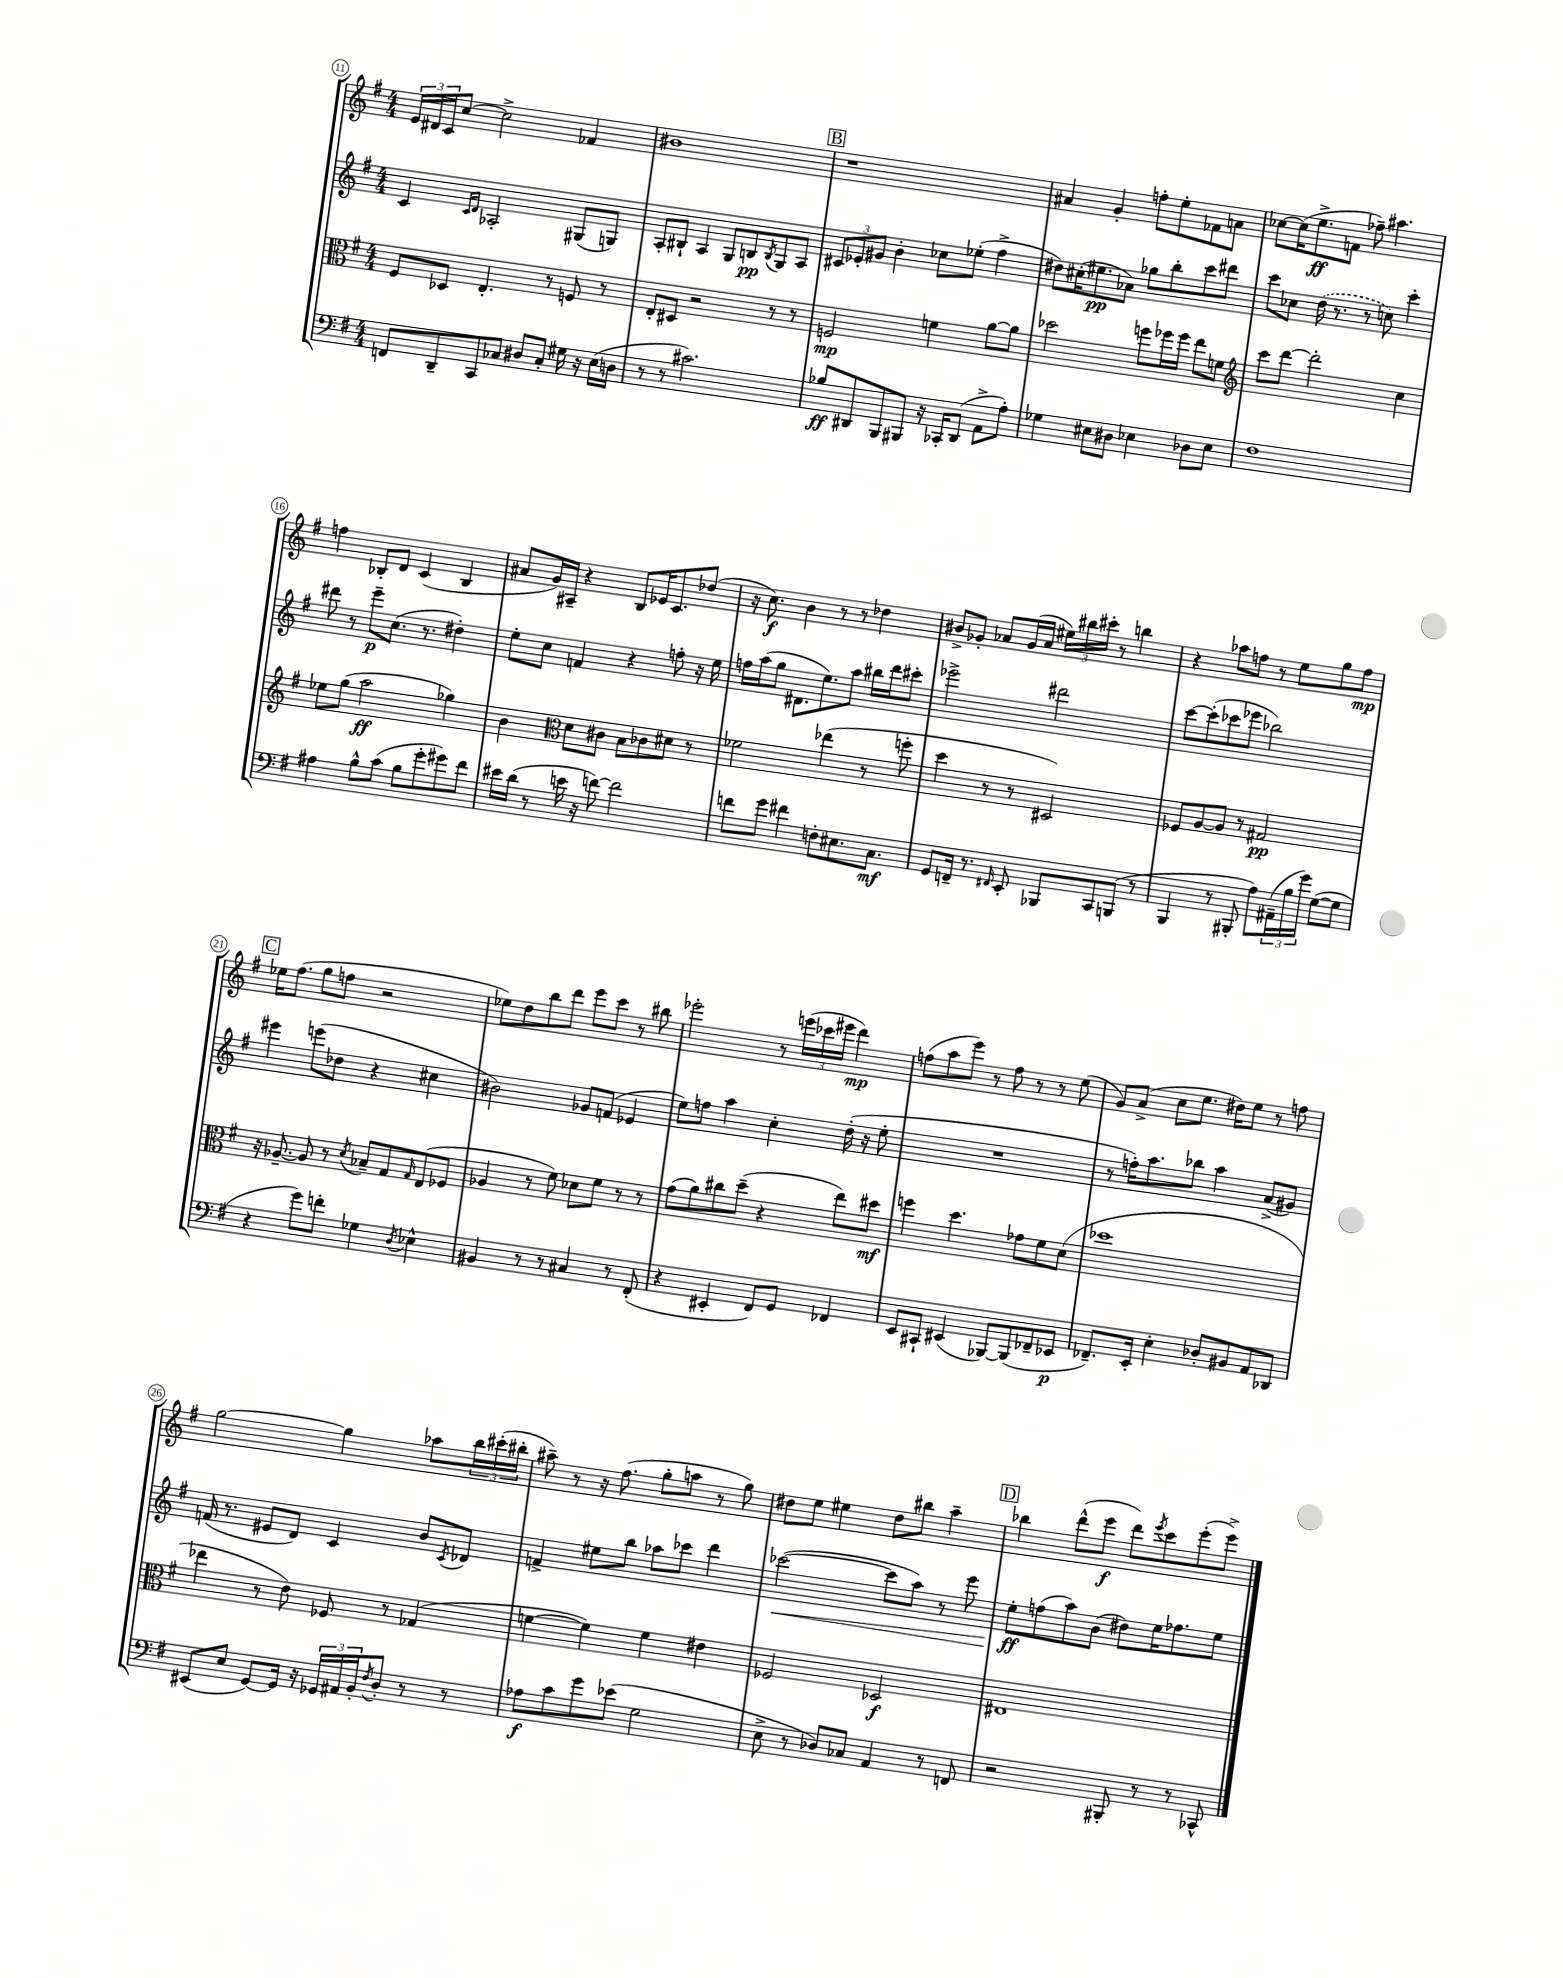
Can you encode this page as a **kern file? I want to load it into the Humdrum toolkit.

**kern	**dynam	**kern	**dynam	**kern	**dynam	**kern	**dynam
*part4	*part4	*part3	*part3	*part2	*part2	*part1	*part1
*staff4	*staff4	*staff3	*staff3	*staff2	*staff2	*staff1	*staff1
*clefF4	*	*clefC3	*	*clefG2	*	*clefG2	*
*k[f#]	*	*k[f#]	*	*k[f#]	*	*k[f#]	*
*M4/4	*	*M4/4	*	*M4/4	*	*M4/4	*
=11	=11	=11	=11	=11	=11	=11	=11
8FFn/L	.	8F#/L	.	4c/	.	24e/LL	.
.	.	.	.	.	.	24d#X/	.
.	.	.	.	.	.	24c/J	.
8DD~/	.	8D-X/J	.	.	.	[8cc/J	.
.	.	.	.	16qqc/LL	.	.	.
.	.	.	.	16qqd/JJ	.	.	.
8CC/	.	4.E'/	.	2A-X'/	.	2cc^\]	.
8C-X/J	.	.	.	.	.	.	.
8D#X/L	.	.	.	.	.	.	.
8C-'/J	.	8r	.	.	.	.	.
16G#X\	.	8Fn/	.	(8G#X/L	.	4f-X/	.
16r	.	.	.	.	.	.	.
(16E\LL	.	8r	.	8Gn/J)	.	.	.
16Dn\JJ	.	.	.	.	.	.	.
=12	=12	=12	=12	=12	=12	=12	=12
8r	.	8E'/L	.	8A'/L	.	1b#X	.
8r	.	8D#X/J	.	8B#X`/J	.	.	.
2.c#X\)	.	2r	.	4A/	.	.	.
.	.	.	.	8G/L	.	.	.
.	.	.	.	8Bn/	pp	.	.
.	.	.	.	8qB/	.	.	.
.	.	8r	.	8G/	.	.	.
.	.	8r	.	8A/J	.	.	.
!!LO:REH:place=s1:t=B
=13	=13	=13	=13	=13	=13	=13	=13
8B-X/L	ff	2Fn/	mp	12c#X/L	.	1r	.
.	.	.	.	12e-X'/	.	.	.
8DD#X/	.	.	.	.	.	.	.
.	.	.	.	12g#X/J	.	.	.
8BBB/	.	.	.	4b'\	.	.	.
8BBB#X/J	.	.	.	.	.	.	.
16r	.	4fn\	.	8cc-X\L	.	.	.
16CC-X'/KL	.	.	.	.	.	.	.
(8DD#/J	.	.	.	(8ee-X'\J	.	.	.
8AA^\L	.	[8a\L	.	4ff#^\	.	.	.
8A'\J)	.	8a\J]	.	.	.	.	.
=14	=14	=14	=14	=14	=14	=14	=14
4G-X\	.	2dd-X\	.	8dd#X\L)	.	4a#X/	.
.	.	.	.	(16cc#X'\K	.	.	.
.	.	.	.	8.ee#X\	pp	.	.
8E#X\L	.	.	.	.	.	4g'/	.
8D#X\J	.	.	.	8a-X\J)	.	.	.
4E-X\	.	8ffn\L	.	8gg-X\L	.	8ffn'\L	.
.	.	16ff-X\L	.	8bb'\	.	8ee'\	.
.	.	16ff-\JJ	.	.	.	.	.
8D-X\L	.	8ee\L	.	8ccc\	.	8f-X\	.
8E-\J	.	8fn\J	.	8ddd#X\J	.	8an\J	.
=15	=15	=15	=15	=15	=15	=15	=15
*	*	*clefG2	*	*	*	*	*
1F#	.	8ccc\L	.	8ccc\L	.	[8cc-X\L	.
.	.	[8ddd\J	.	8cc-X\J	.	(16cc-\K]	.
.	.	.	.	.	.	8.ee^\	ff
.	.	2ddd'\]	.	(16dd\	.	.	.
.	.	.	.	8.r	.	.	.
.	.	.	.	.	.	8fn\J	.
.	.	.	.	8r	.	8ff-X~\)	.
.	.	.	.	8ccn\)	.	4.aa#X\	.
.	.	4cc\	.	4ccc'\	.	.	.
!!LO:LB:g=z
=16	=16	=16	=16	=16	=16	=16	=16
4A#X\	.	8ee-X\L	.	8ddd#X\	.	4ffn\	.
.	.	(8gg\J	.	8r	.	.	.
8B^^\L	.	2aa\	ff	8eee~\L	p	8B-X'/L	.
(8c\J	.	.	.	(8.cc\J	.	8d/J	.
8B\L	.	.	.	.	.	(4c/	.
.	.	.	.	8.r	.	.	.
8g'\	.	.	.	.	.	.	.
8g#X\)	.	4gg-X\)	.	4dd#X'\)	.	4B-/	.
8f#\J	.	.	.	.	.	.	.
=17	=17	=17	=17	=17	=17	=17	=17
16e#X\LL	.	4b\	.	8ee'\L	.	8a#X/L	.
(16d\JJ	.	.	.	.	.	.	.
8r	.	.	.	8cc\J	.	16g/L)	.
.	.	.	.	.	.	16A#X~/JJ	.
*	*	*clefC3	*	*	*	*	*
16en\	.	8d\L	.	4fn/	.	4r	.
16r	.	.	.	.	.	.	.
[8fn\)	.	8c#X\J	.	.	.	.	.
2f\]	.	8B\L	.	4r	.	8B/L	.
.	.	8c-X\	.	.	.	16e-X/K	.
.	.	.	.	.	.	8.c/	.
.	.	8d#X\J	.	8ffn'\	.	.	.
.	.	8r	.	16r	.	(8dd-X/J	.
.	.	.	.	16ee\	.	.	.
=18	=18	=18	=18	=18	=18	=18	=18
8fn\L	.	2f-X\	.	16ffn\LL	.	16r	.
.	.	.	.	(16aa\J	.	8.cc\)	f
8g\J	.	.	.	8gg\J	.	.	.
4f#X\	.	.	.	8.d#X\L	.	4b\	.
.	.	.	.	8.ee\)	.	.	.
8Fn'\L	.	(4ee-X\	.	.	.	8r	.
8.E#X\	.	.	.	8aa\J	.	8r	.
.	.	8r	.	16bb#X\LL	.	4dd-X\	.
8.C\J	mf	.	.	16ddd\J	.	.	.
.	.	8ffn'\	.	8ccc#X'\J	.	.	.
=19	=19	=19	=19	=19	=19	=19	=19
8GG/L	.	4dd\	.	2eee-X^\	.	8b#X^/L	.
16FFn~/Jk	.	.	.	.	.	8g-X'/J	.
8.r	.	.	.	.	.	.	.
.	.	8r	.	.	.	8a-X/L	.
16qqFF#X/	.	.	.	.	.	.	.
8EE'/	.	8r	.	.	.	(16g-/L	.
.	.	.	.	.	.	16a-/JJ	.
8BBB-X/L	.	2D#X/)	.	2ddd#X\	.	24ee#X\LL)	.
.	.	.	.	.	.	24bb#X\	.
.	.	.	.	.	.	24ccc#X'\JJ	.
8CC/	.	.	.	.	.	8r	.
(8BBBn/J	.	.	.	.	.	4bbn\	.
8r	.	.	.	.	.	.	.
=20	=20	=20	=20	=20	=20	=20	=20
4BBB/	.	8F-X/L	.	[8ccc\L	.	4r	.
.	.	[8A/	.	(8ccc'\]	.	.	.
8r	.	8A/J]	.	8ccc-X\	.	8aa-X\L	.
8BBB#X'/	.	8r	.	8eee-X\J	.	8ffn\J	.
8A\L)	.	2G#X/	pp	2bb-X\)	.	8r	.
(24AA#X~\L	.	.	.	.	.	8ee\L	.
24B\	.	.	.	.	.	.	.
24g\JJ)	.	.	.	.	.	.	.
([8G\L	.	.	.	.	.	8gg\	.
8G\J]	.	.	.	.	.	8ff\J	mp
!!LO:LB:g=z
!!LO:REH:place=s1:t=C
=21	=21	=21	=21	=21	=21	=21	=21
4r	.	16r	.	4eee#X\	.	16ee-X\KL	.
.	.	[8.A-X~/	.	.	.	(8.ff#\J	.
8g\L)	.	8A-/]	.	(8eeen\L	.	8gg\L	.
8fn'\J	.	8r	.	8dd-X\J	.	8ffn\J	.
.	.	8qd/	.	.	.	.	.
4G-X\	.	8B-X~/L	.	4r	.	2r	.
.	.	8G/	.	.	.	.	.
8qD/	.	16qqG/	.	.	.	.	.
4E-X^^\	.	(8E/	.	4cc#X\	.	.	.
.	.	8F-X/J	.	.	.	.	.
=22	=22	=22	=22	=22	=22	=22	=22
4BB#X/	.	4A-X/	.	2b#X\)	.	8ee-X\L)	.
.	.	.	.	.	.	8dd\	.
8r	.	8r	.	.	.	8bb\	.
8r	.	8f#\)	.	.	.	8ddd\J	.
4C#X/	.	8d-X\L	.	8g-X/L	.	8eee\L	.
.	.	8f#\J	.	(8fn/J	.	8ccc\J	.
8r	.	8r	.	4e-X/	.	8r	.
(8FF#'/	.	8r	.	.	.	8bb#X\	.
=23	=23	=23	=23	=23	=23	=23	=23
4r	.	(8g\L	.	8ee\L)	.	2eee-X'\	.
.	.	8a\)	.	8ffn\J	.	.	.
4EE#X'/	.	8cc#X\	.	4aa\	.	.	.
.	.	(8dd~\J	.	.	.	.	.
8FF#/L)	.	4r	.	4cc'\	.	8r	.
8GG/J	.	.	.	.	.	(24eeen\LL	.
.	.	.	.	.	.	24ccc-X\	.
.	.	.	.	.	.	24eee#X\JJ	.
4FF-X/	.	8ee\L)	.	(16dd'\	.	4ddd\)	mp
.	.	.	.	16r	.	.	.
.	.	8dd#X\J	mf	8ee'\	.	.	.
=24	=24	=24	=24	=24	=24	=24	=24
8EE/L	.	4ffn\	.	1r	.	(8ffn\L	.
8CC#X`/J	.	.	.	.	.	8aa\	.
(4EE#X/	.	4.dd\	.	.	.	8eee\J)	.
.	.	.	.	.	.	8r	.
[8BBB-X/L)	.	.	.	.	.	8ff\	.
(8BBB-/]	.	8g-X\L	.	.	.	8r	.
8FF-X~/	.	8f#\	.	.	.	8r	.
8EE-X/J	p	(8d\J	.	.	.	(8ee\	.
=25	=25	=25	=25	=25	=25	=25	=25
8.FF-X~/L)	.	1dd-X	.	8r	.	8g/L)	.
.	.	.	.	16ffn'\KL)	.	(8a^/J	.
16EE'/Jk	.	.	.	8.aa\	.	.	.
4E'\	.	.	.	.	.	8cc\L	.
.	.	.	.	8bb-X\J	.	8.ee\J	.
8D-X'/L	.	.	.	4aa\	.	.	.
.	.	.	.	.	.	16dd#X\KL)	.
8BB#X/	.	.	.	.	.	8ee\J	.
8AA/	.	.	.	(8a^/L	.	8r	.
8DD-X/J	.	.	.	8g#X/J)	.	8ffn\	.
!!LO:LB:g=z
=26	=26	=26	=26	=26	=26	=26	=26
(8EE#X/L	.	4ee-X\	.	(16fn/	.	[2gg\	.
.	.	.	.	8.r	.	.	.
8E/J	.	.	.	.	.	.	.
[8GG/L)	.	8r	.	8e#X/L	.	.	.
16GG/Jk]	.	8e\)	.	8d/J)	.	.	.
16r	.	.	.	.	.	.	.
24GG-X/LL	.	8F-X/	.	4c/	.	4gg\]	.
24AA#X/	.	.	.	.	.	.	.
24BB'/J	.	.	.	.	.	.	.
8qF#/	.	.	.	.	.	.	.
8D'/J	.	8r	.	.	.	.	.
8r	.	(4G-X/	.	8b/L	.	8aa-X\L	.
.	.	.	.	8qc/	.	.	.
8r	.	.	.	8d-X/J	.	24bb\L	.
.	.	.	.	.	.	(24ccc#X'\	.
.	.	.	.	.	.	24bb#X'\JJ	.
=27	=27	=27	=27	=27	=27	=27	=27
8A-X\L	f	[4fn\	.	4fn^/	.	8aa#X~\)	.
8c\	.	.	.	.	.	8r	.
8g\	.	4f\])	.	8ee#X\L	.	16r	.
.	.	.	.	.	.	(8.ff#\	.
(8e-X\J	.	.	.	8bb\J	.	.	.
2G\	.	4f\	.	8aa-X\L	.	8gg'\L	.
.	.	.	.	8ccc-X\J	.	8aan\J	.
.	.	4e#X\	.	4ddd\	.	8r	.
.	.	.	.	.	.	8gg\)	.
=28	=28	=28	=28	=28	=28	=28	=28
!	!	!	!	!	!LO:HP:b	!	!
8E^\	.	2F-X/	.	([2ccc-X\	<	8dd#X\L	.
8r	.	.	.	.	.	8ee\J	.
8D-X/L)	.	.	.	.	.	4ee#X\	.
8C-X/J	.	.	.	.	.	.	.
4AA/	.	2D-X/	f	8ccc-\L]	.	8dd#\L	.
.	.	.	.	8aa\J)	.	8bb#X\J	.
8r	.	.	.	8r	.	4aa~\	.
8FFn/	.	.	.	8eee\	.	.	.
!!LO:REH:place=s1:t=D
=29	=29	=29	=29	=29	=29	=29	=29
2r	.	1E#X	.	8ee'\L	ff	4bb-X\	.
.	.	.	.	(8ffn\	[	.	.
.	.	.	.	8aa\)	.	(8ddd^^\L	.
.	.	.	.	(8b\J	.	8eee\J	f
8BBB#X'/	.	.	.	8dd#X\L)	.	8ddd\L)	.
.	.	.	.	.	.	8qeee/	.
8r	.	.	.	16ee\K	.	8ccc\	.
.	.	.	.	8.ff-X\	.	.	.
8r	.	.	.	.	.	(8eee'\	.
8CC-X^^/	.	.	.	8ee\J	.	8eee^\J)	.
==	==	==	==	==	==	==	==
*-	*-	*-	*-	*-	*-	*-	*-
